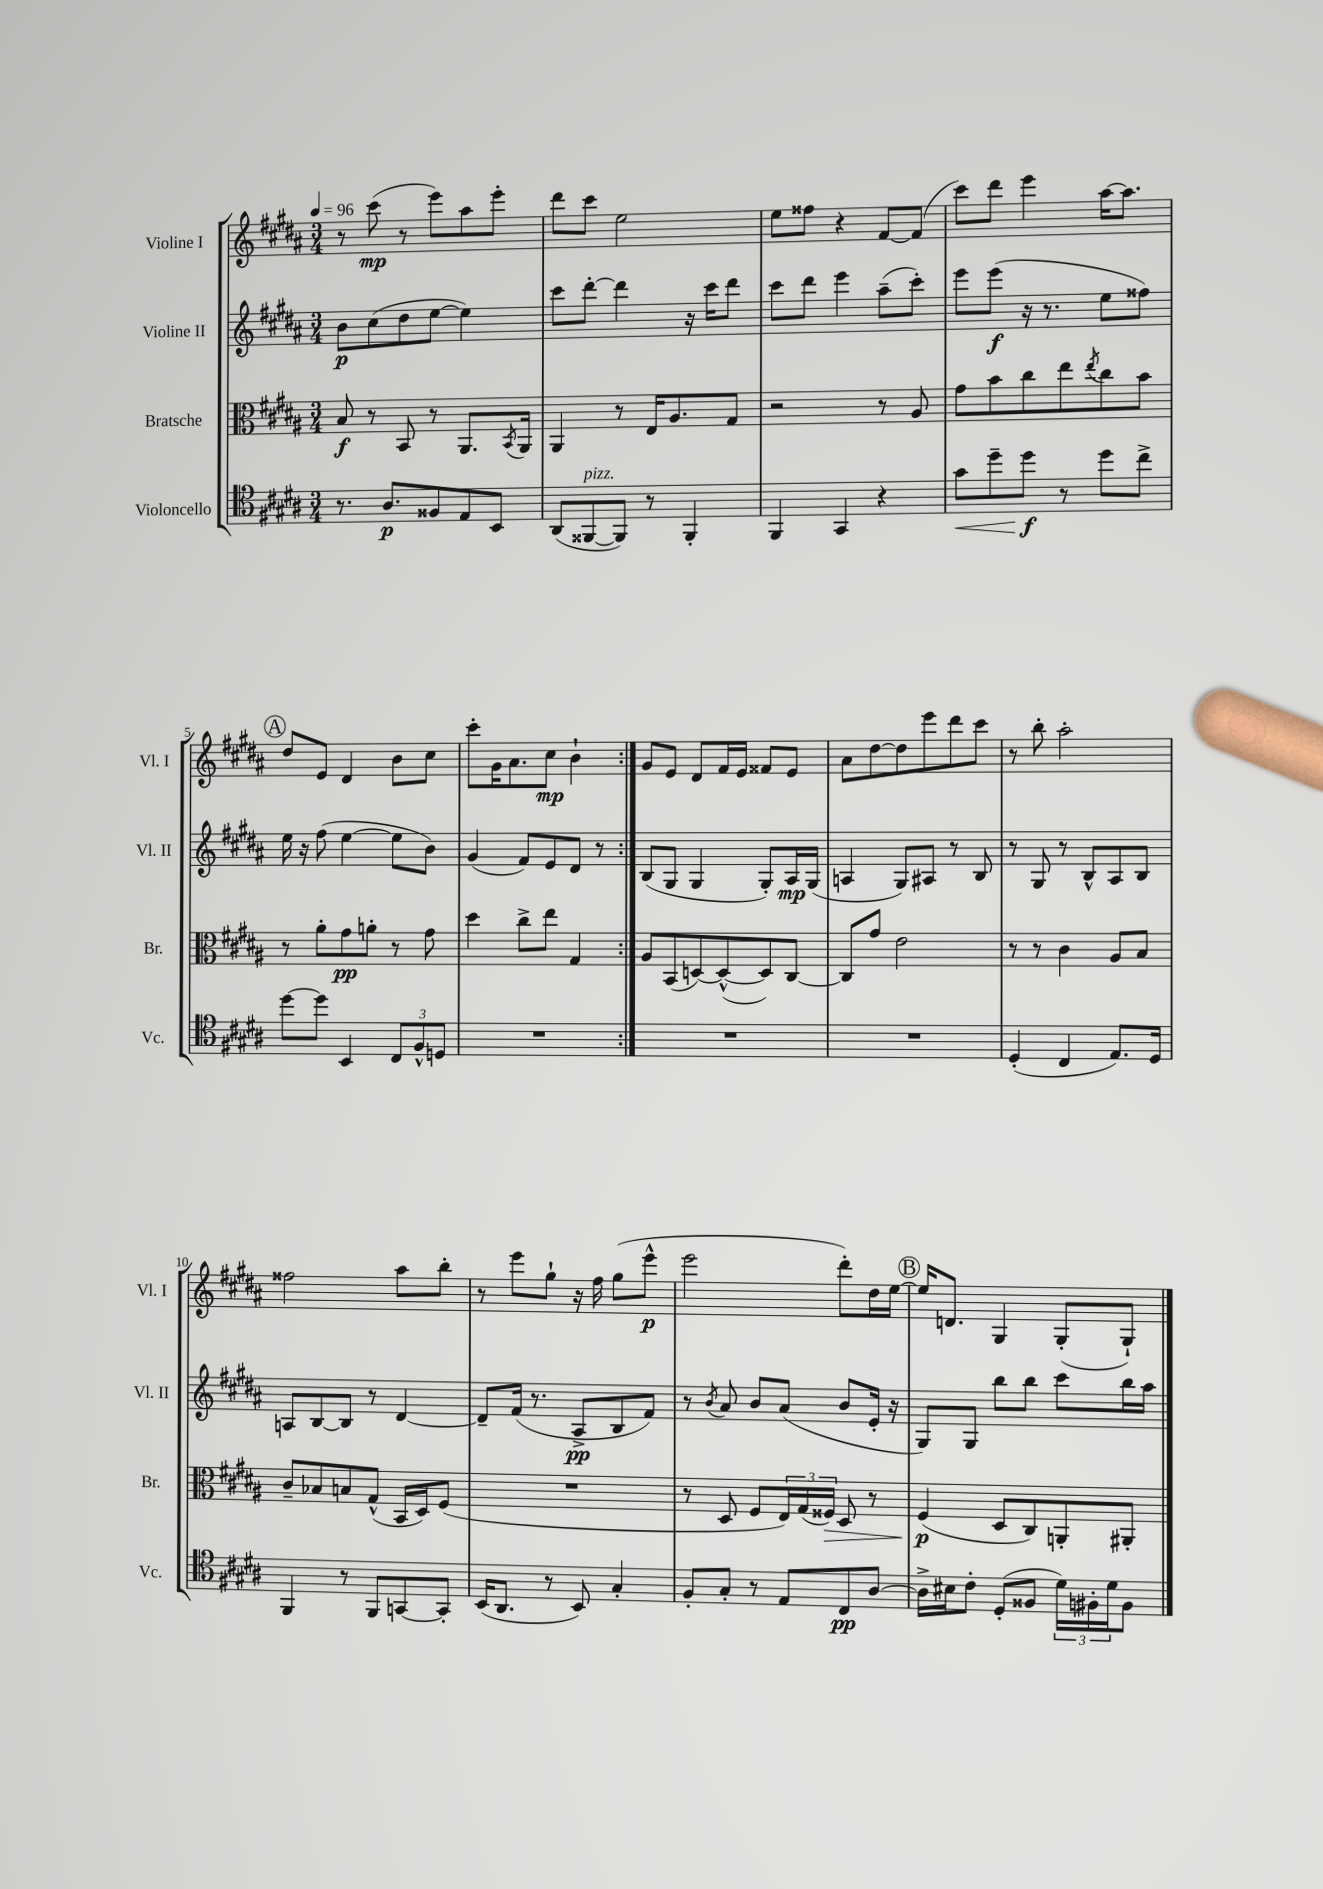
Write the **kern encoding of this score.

**kern	**dynam	**kern	**dynam	**kern	**dynam	**kern	**dynam
*part4	*part4	*part3	*part3	*part2	*part2	*part1	*part1
*staff4	*staff4	*staff3	*staff3	*staff2	*staff2	*staff1	*staff1
*I"Violoncello	*	*I"Bratsche	*	*I"Violine II	*	*I"Violine I	*
*I'Vc.	*	*I'Br.	*	*I'Vl. II	*	*I'Vl. I	*
*clefC4	*	*clefC3	*	*clefG2	*	*clefG2	*
*k[f#c#g#d#a#]	*	*k[f#c#g#d#a#]	*	*k[f#c#g#d#a#]	*	*k[f#c#g#d#a#]	*
*M3/4	*	*M3/4	*	*M3/4	*	*M3/4	*
*MM96	*	*MM96	*	*MM96	*	*MM96	*
=1	=1	=1	=1	=1	=1	=1	=1
8.r	.	8B/	f	8b\L	p	8r	.
.	.	8r	.	(8cc#\	.	(8ccc#\	mp
8.A#/L	p	.	.	.	.	.	.
.	.	8BB/	.	8dd#\	.	8r	.
8F##X/	.	8r	.	[8ee\J	.	8eee\L)	.
8E/	.	8.AA#/L	.	4ee\])	.	8aa#\	.
8BB/J	.	.	.	.	.	8eee'\J	.
.	.	8qBB/	.	.	.	.	.
.	.	16AA#/Jk	.	.	.	.	.
=2	=2	=2	=2	=2	=2	=2	=2
(8AA#/L	.	4AA#/	.	8ccc#\L	.	8ddd#\L	.
!LO:TX:a:i:t=pizz.	!	!	!	!	!	!	!
[8FF##X/	.	.	.	[8ddd#'\J	.	8ccc#\J	.
8FF##/J])	.	8r	.	4ddd#\]	.	2ee\	.
8r	.	16E/KL	.	.	.	.	.
.	.	8.A#/	.	.	.	.	.
4FF##'/	.	.	.	16r	.	.	.
.	.	.	.	16ccc#\KL	.	.	.
.	.	8G#/J	.	8ddd#\J	.	.	.
=3	=3	=3	=3	=3	=3	=3	=3
4FF#/	.	2r	.	8ccc#\L	.	8ee\L	.
.	.	.	.	8ddd#\J	.	8ff##X\J	.
4GG#/	.	.	.	4eee\	.	4r	.
4r	.	8r	.	(8aa#~\L	.	[8f#/L	.
.	.	8A#/	.	8ccc#'\J)	.	(8f#/J]	.
=4	=4	=4	=4	=4	=4	=4	=4
!	!LO:HP:b	!	!	!	!	!	!
8g#\L	<	8g#\L	.	8eee\L	.	8ccc#\L)	.
8dd#~\	.	8b\	.	(8eee\J	f	8ddd#\J	.
8dd#\J	f	8cc#\	.	16r	.	4eee\	.
.	.	.	.	8.r	.	.	.
8r	[	8ee\	.	.	.	.	.
.	.	8qee/	.	.	.	.	.
8dd#\L	.	8cc#\	.	8ee\L	.	[16aa#\KL	.
.	.	.	.	.	.	8.aa#\J]	.
8cc#^\J	.	8b\J	.	8ff##X\J)	.	.	.
!!LO:LB:g=z
!!LO:REH:place=s1:t=A
=5	=5	=5	=5	=5	=5	=5	=5
[8dd#\L	.	8r	.	16ee\	.	8dd#/L	.
.	.	.	.	16r	.	.	.
8dd#\J]	.	8a#'\L	.	(8ff#\	.	8e/J	.
4BB/	.	8g#\	pp	[4ee\	.	4d#/	.
.	.	8an'\J	.	.	.	.	.
12C#/L	.	8r	.	8ee\L]	.	8b\L	.
12F#^^/	.	.	.	.	.	.	.
.	.	8g#\	.	8b\J)	.	8cc#\J	.
12Dn/J	.	.	.	.	.	.	.
=6	=6	=6	=6	=6	=6	=6	=6
2.r	.	4dd#\	.	(4g#/	.	8ccc#'\L	.
.	.	.	.	.	.	16g#\K	.
.	.	.	.	.	.	8.a#\	.
.	.	8cc#^\L	.	8f#/L)	.	.	.
.	.	8ee\J	.	8e/	.	8cc#\J	mp
.	.	4G#/	.	8d#/J	.	4b`\	.
.	.	.	.	8r	.	.	.
=7:|!	=7:|!	=7:|!	=7:|!	=7:|!	=7:|!	=7:|!	=7:|!
2.r	.	8A#/L	.	(8B/L	.	8g#/L	.
.	.	(8BB/	.	8G#/J	.	8e/J	.
.	.	[8Dn/)	.	4G#/	.	8d#/L	.
.	.	(8D^^/_	.	.	.	16f#/L	.
.	.	.	.	.	.	16e/JJ	.
.	.	8D/])	.	8G#'/L)	.	8f##X/L	.
.	.	[8C#/J	.	16A#/L	mp	8e/J	.
.	.	.	.	(16G#/JJ	.	.	.
=8	=8	=8	=8	=8	=8	=8	=8
2.r	.	8C#/L]	.	4An/	.	8a#\L	.
.	.	8g#/J	.	.	.	[8dd#\	.
.	.	2e\	.	8G#/L)	.	8dd#\]	.
.	.	.	.	8A#X/J	.	8eee\	.
.	.	.	.	8r	.	8ddd#\	.
.	.	.	.	8B/	.	8ccc#\J	.
=9	=9	=9	=9	=9	=9	=9	=9
(4D#'/	.	8r	.	8r	.	8r	.
.	.	8r	.	8G#/	.	8bb'\	.
4C#/	.	4c#\	.	8r	.	2aa#'\	.
.	.	.	.	8B^^/L	.	.	.
8.E/L)	.	8A#/L	.	8A#/	.	.	.
.	.	8B/J	.	8B/J	.	.	.
16D#/Jk	.	.	.	.	.	.	.
!!LO:LB:g=z
=10	=10	=10	=10	=10	=10	=10	=10
4FF#/	.	8c#~/L	.	8An/L	.	2ff##X\	.
.	.	8B-X/	.	[8B/	.	.	.
8r	.	8Bn/	.	8B/J]	.	.	.
8FF#/L	.	(8G#^^/J	.	8r	.	.	.
[8GGn/	.	16BB/LL	.	[4d#/	.	8aa#\L	.
.	.	16D#/J)	.	.	.	.	.
8GG'/J]	.	(8F#/J	.	.	.	8bb'\J	.
=11	=11	=11	=11	=11	=11	=11	=11
(16BB/KL	.	2.r	.	8d#~/L]	.	8r	.
8.AA#/J	.	.	.	.	.	.	.
.	.	.	.	(16f#/Jk	.	8eee\L	.
.	.	.	.	8.r	.	.	.
8r	.	.	.	.	.	8gg#`\J	.
8BB/)	.	.	.	8A#^/L	pp	16r	.
.	.	.	.	.	.	16ff#\	.
4G#'/	.	.	.	8B/	.	(8gg#\L	.
.	.	.	.	8f#/J)	.	8eee^^\J	p
=12	=12	=12	=12	=12	=12	=12	=12
8F#'/L	.	8r	.	8r	.	2eee\	.
.	.	.	.	8qb/	.	.	.
8G#'/J	.	8D#/	.	8a#/	.	.	.
8r	.	8F#/L	.	8b/L	.	.	.
8E/L	.	24E/L)	.	(8a#/J	.	.	.
.	.	(24G#/	.	.	.	.	.
!	!	!	!LO:HP:b	!	!	!	!
.	.	24F##X/JJ)	>	.	.	.	.
8C#/	pp	8D#/	.	8b/L	.	8ddd#'\L)	.
[8A#/J	.	8r	.	16e'/Jk	.	16dd#\L	.
.	.	.	.	16r	.	[16ee\JJ	.
!!LO:REH:place=s1:t=B
=13	=13	=13	=13	=13	=13	=13	=13
16A#^\LL]	.	(4F#/	p	8G#/L)	.	16ee/KL]	.
16B#X\J	.	.	.	.	.	8.dn/J	.
8c#'\J	.	.	.	8G#/J	.	.	.
(8D#'/L	.	8D#/L	]	8bb\L	.	4G#/	.
8F##X/J	.	8C#/)	.	8bb\J	.	.	.
24d#\LL)	.	8AAn'/	.	8ccc#\L	.	(8G#'/L	.
24F#X'\	.	.	.	.	.	.	.
24d#\J	.	.	.	.	.	.	.
8F#\J	.	8AA#X'/J	.	16bb\L	.	8G#`/J)	.
.	.	.	.	16aa#\JJ	.	.	.
==	==	==	==	==	==	==	==
*-	*-	*-	*-	*-	*-	*-	*-
